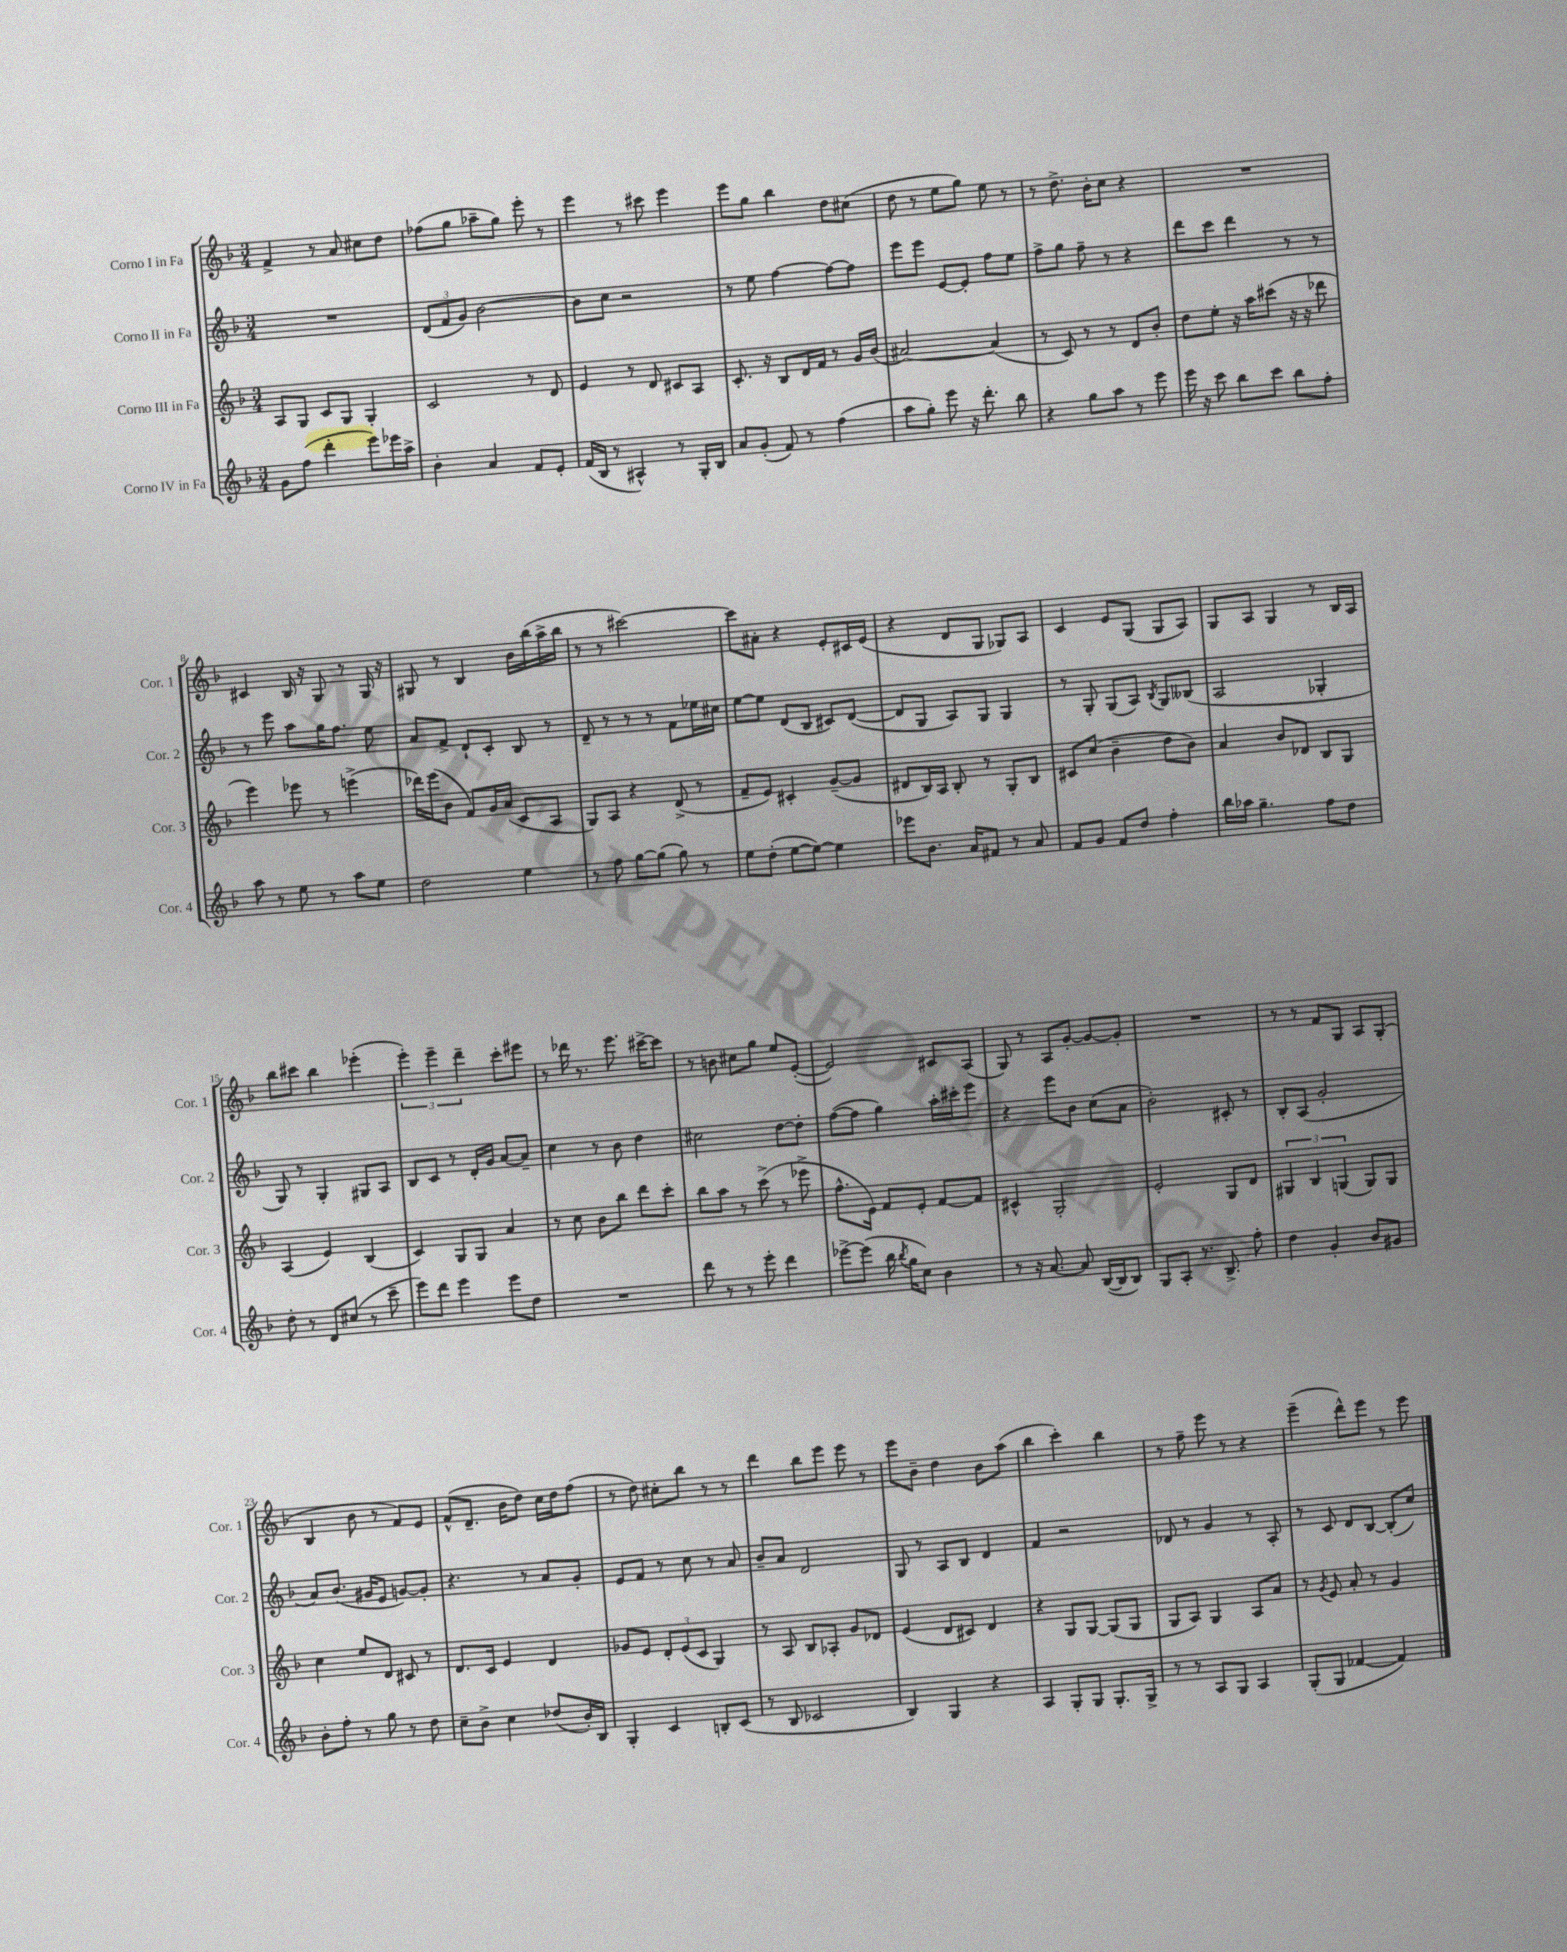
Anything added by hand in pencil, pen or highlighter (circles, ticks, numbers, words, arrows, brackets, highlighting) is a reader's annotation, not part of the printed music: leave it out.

**kern	**kern	**kern	**kern
*staff4	*staff3	*staff2	*staff1
*clefG2	*clefG2	*clefG2	*clefG2
*k[b-]	*k[b-]	*k[b-]	*k[b-]
*M3/4	*M3/4	*M3/4	*M3/4
8g	8A	2.r	4f^
(8ff	8G	.	.
4ddd'	8c	.	8r
.	8G	.	8a
8eee)	4G'	.	8cc#
16eee-	.	.	8dd
16aa^	.	.	.
=	=	=	=
4b-'	2c	(12d	(8ff-
.	.	12f	.
.	.	.	8gg
.	.	12g)	.
4a	.	[2b-	8aa-~
.	.	.	8gg)
8f	8r	.	8eee'
8e'	8d	.	8r
=	=	=	=
(16f	4e	8b-]	4eee
16B-	.	.	.
8r	.	8cc	.
4A#^^)	8r	2r	8r
.	8d	.	8ccc#
8r	8c#	.	4eee
16G'	8A	.	.
16B-	.	.	.
=	=	=	=
8a	8.c'	8r	8eee
(8g'	.	8ee	8gg
.	16r	.	.
8f)	8B-	[4ff	4bb-
8r	16d	.	.
.	16f	.	.
(4ff	8r	8ff_	8dd
.	16g	8ff]	(8cc#
.	(16b-	.	.
=	=	=	=
8aa	[2a#)	8eee	8dd
8gg')	.	8eee	8r
8eee	.	[8e	8ee
16r	.	8e']	8gg)
8.ddd'	.	.	.
.	(4a#]	8ff	8ee
8bb-	.	8ee	8r
=	=	=	=
4r	8r	8ff^	8r
.	8c)	8gg	8.dd^
8gg	8r	8ff~	.
.	.	.	16b-'
8aa	8r	8r	8cc
8r	8d	4r	4r
8eee	8b-'	.	.
=	=	=	=
16eee	8dd	8ddd	2.r
16r	.	.	.
8ccc	8ee'	8ccc	.
8bb-	16r	4ddd	.
.	16aa	.	.
8ccc	(8ccc#	.	.
8bb-	16r	8r	.
.	16r	.	.
8ff'	8ddd-	8r	.
=	=	=	=
8aa	4eee)	8r	4c#
8r	.	8eee	.
8ee	8eee-	8aa	16B-
.	.	.	16r
8r	8r	16gg	8G
.	.	8.ff	.
8aa	(4eee^	.	8r
8ee	.	8ee	16G
.	.	.	16r
=	=	=	=
2dd	16ddd-)	8a	8G#
.	(16eee	.	.
.	8b-	8f^	8r
.	8f)	8d`	4B-
.	16g	8c'	.
.	(16a	.	.
4ee	8c	8B-	16b-
.	.	.	(16bb-
.	8A	8r	16aa^
.	.	.	16bb-
=	=	=	=
8r	8G)	8d~	8r
8ff	8A	8r	8r
[8gg	4r	8r	[2ccc#)
(8gg]	.	8r	.
8gg)	(8d^	8f	.
8r	8r	16ee-	.
.	.	16cc#	.
=	=	=	=
8ee	8f~	[8ee	8ccc#]
(8dd'	8e)	8ee]	8a#'
[8ee	4c#'	(8d	4r
8ee_)	.	8B-	.
4ee]	([8g~	8c#)	8e'
.	8g]	([8d	16c#
.	.	.	(16e
=	=	=	=
8eee-	8d#	8d]	4r
8.b-	16B-)	8G	.
.	16A	.	.
.	8B-'	8A)	8d
16a	.	.	.
8f#	8r	8G	8G
8r	8G'	4G	8G-)
8a	8B-	.	8A
=	=	=	=
8f	8c#	8r	4c
8g	(8cc	8G'	.
8f	4b-~	(8G	8e
8dd	.	8A)	(8G
.	.	8qB-	.
4ff'	8dd	8G	8G
.	8b-)	(8B--	8A)
=	=	=	=
16bb-	4a	2A	8G
16aa-	.	.	.
4.gg~	.	.	8A
.	8b-	.	4G
.	8d-	.	.
8ff	8B-	4G-'	8r
8dd	8G	.	16B-
.	.	.	16A
=	=	=	=
8dd'	(4A	8G)	8bb-
8r	.	8r	8ccc#
8d	4e)	4G'	4bb-
(8cc#	.	.	.
8r	(4B-	8G#	(4eee-'
8ccc~	.	8A	.
=	=	=	=
8eee)	4c)	8B-	6eee')
8ddd	.	8c	.
.	.	.	6eee~
4eee	8G	8r	.
.	.	.	6ddd~
.	8G	16d'	.
.	.	16g	.
8eee	4a	[8a	8ccc'
8dd	.	8a~]	8eee#
=	=	=	=
2.r	8r	4cc	8r
.	8cc	.	16ddd-
.	.	.	8.r
.	8b-	8r	.
.	8bb-	8b-	8.eee
.	8ddd	4dd	.
.	.	.	[16ccc#^
.	8ccc'	.	8ccc#]
=	=	=	=
8ddd	8bb-	2cc#	8r
8r	8aa	.	8b
8r	8r	.	8cc#
8eee'	(8ccc^	.	8gg
4ddd	8r	[8dd	8ee
.	8eee-^	8dd']	([8e'
=	=	=	=
[8eee-^	8.ff^^	([8ff	2e])
(8eee-]	.	8ff]	.
.	16e)	.	.
16bb-	8f	4gg)	.
8qbb-	.	.	.
16gg	.	.	.
8cc)	8e'	.	.
4b-	[8f	16aa'	8c#
.	.	16ccc#'	.
.	8f]	8eee	(8A
=	=	=	=
8r	4c#^^	4r	8G)
16r	.	.	8r
[8.a	.	.	.
.	2G'	8eee	8A
8a]	.	8b-	[8g'
([16B-	.	(8cc	8g_
16B-]	.	.	.
8B-)	.	8a	8g']
=	=	=	=
8G	2e'	2b-')	2.r
8A'	.	.	.
8.r	.	.	.
8.B-^	.	.	.
.	8G	8c#'	.
8ff'	8d	8r	.
=	=	=	=
4dd	6G#	8B-'	8r
.	.	(8A	8r
.	6B-	.	.
4g'	.	2g'	8f
.	(6G	.	.
.	.	.	8G
8b-	8G)	.	8A
8g#	8G	.	(8G'
=	=	=	=
8b-'	4cc	8a)	4B-
8ff'	.	(8.b-	.
8r	8ee	.	8b-
.	.	16g#	.
8gg	8d	8e	8r
8r	8c#	[8g)	8f)
8dd	8r	8g']	8e
=	=	=	=
8cc~	8.d	4.r	(8f^^
8b-^	.	.	8.d~
.	16c	.	.
4cc	4e	.	.
.	.	.	16b-
.	.	8r	8dd)
(8dd-	4d	8a	16cc
.	.	.	16dd
16b-')	.	8g'	(8ff
16B-	.	.	.
=	=	=	=
4G'	8g-	8e	8r
.	8e	8f	8dd)
4c	12d'	8r	8cc#'
.	(12e	.	.
.	.	8cc	8bb-
.	12c	.	.
8B'	4G)	8r	8r
(8c	.	8a	8r
=	=	=	=
8r	8r	8b-~	4ddd
8B-	8A	8a	.
2c-	8B-	2d	8bb-
.	8A-'	.	8eee
.	8g	.	8eee
.	8d-	.	8r
=	=	=	=
4B-)	(4e	8G	8eee
.	.	8r	8b-~
4G	8d	8A	4dd
.	8c#)	8B-	.
4r	4d	4d	8b-
.	.	.	(8aa
=	=	=	=
4A	4r	4f	4bb-
8G'	8G	2r	4ccc')
8G	[8G	.	.
8.G'	(8G]	.	4bb-
.	8G	.	.
16G^	.	.	.
=	=	=	=
8r	8G	8d-	8r
8r	8A)	8r	8ff~
8A	4G	4g	8eee
8G	.	.	8r
4A	8A	8r	4r
.	8a	8A'	.
=	=	=	=
(8G'	8r	8r	(4eee~
.	8qg	.	.
8G	8e	8c	.
[4f-	8a'	8d	8ddd^^)
.	8r	[8B-	8eee
4f-])	4g	(8B-']	8r
.	.	8cc)	8eee
==	==	==	==
*-	*-	*-	*-
